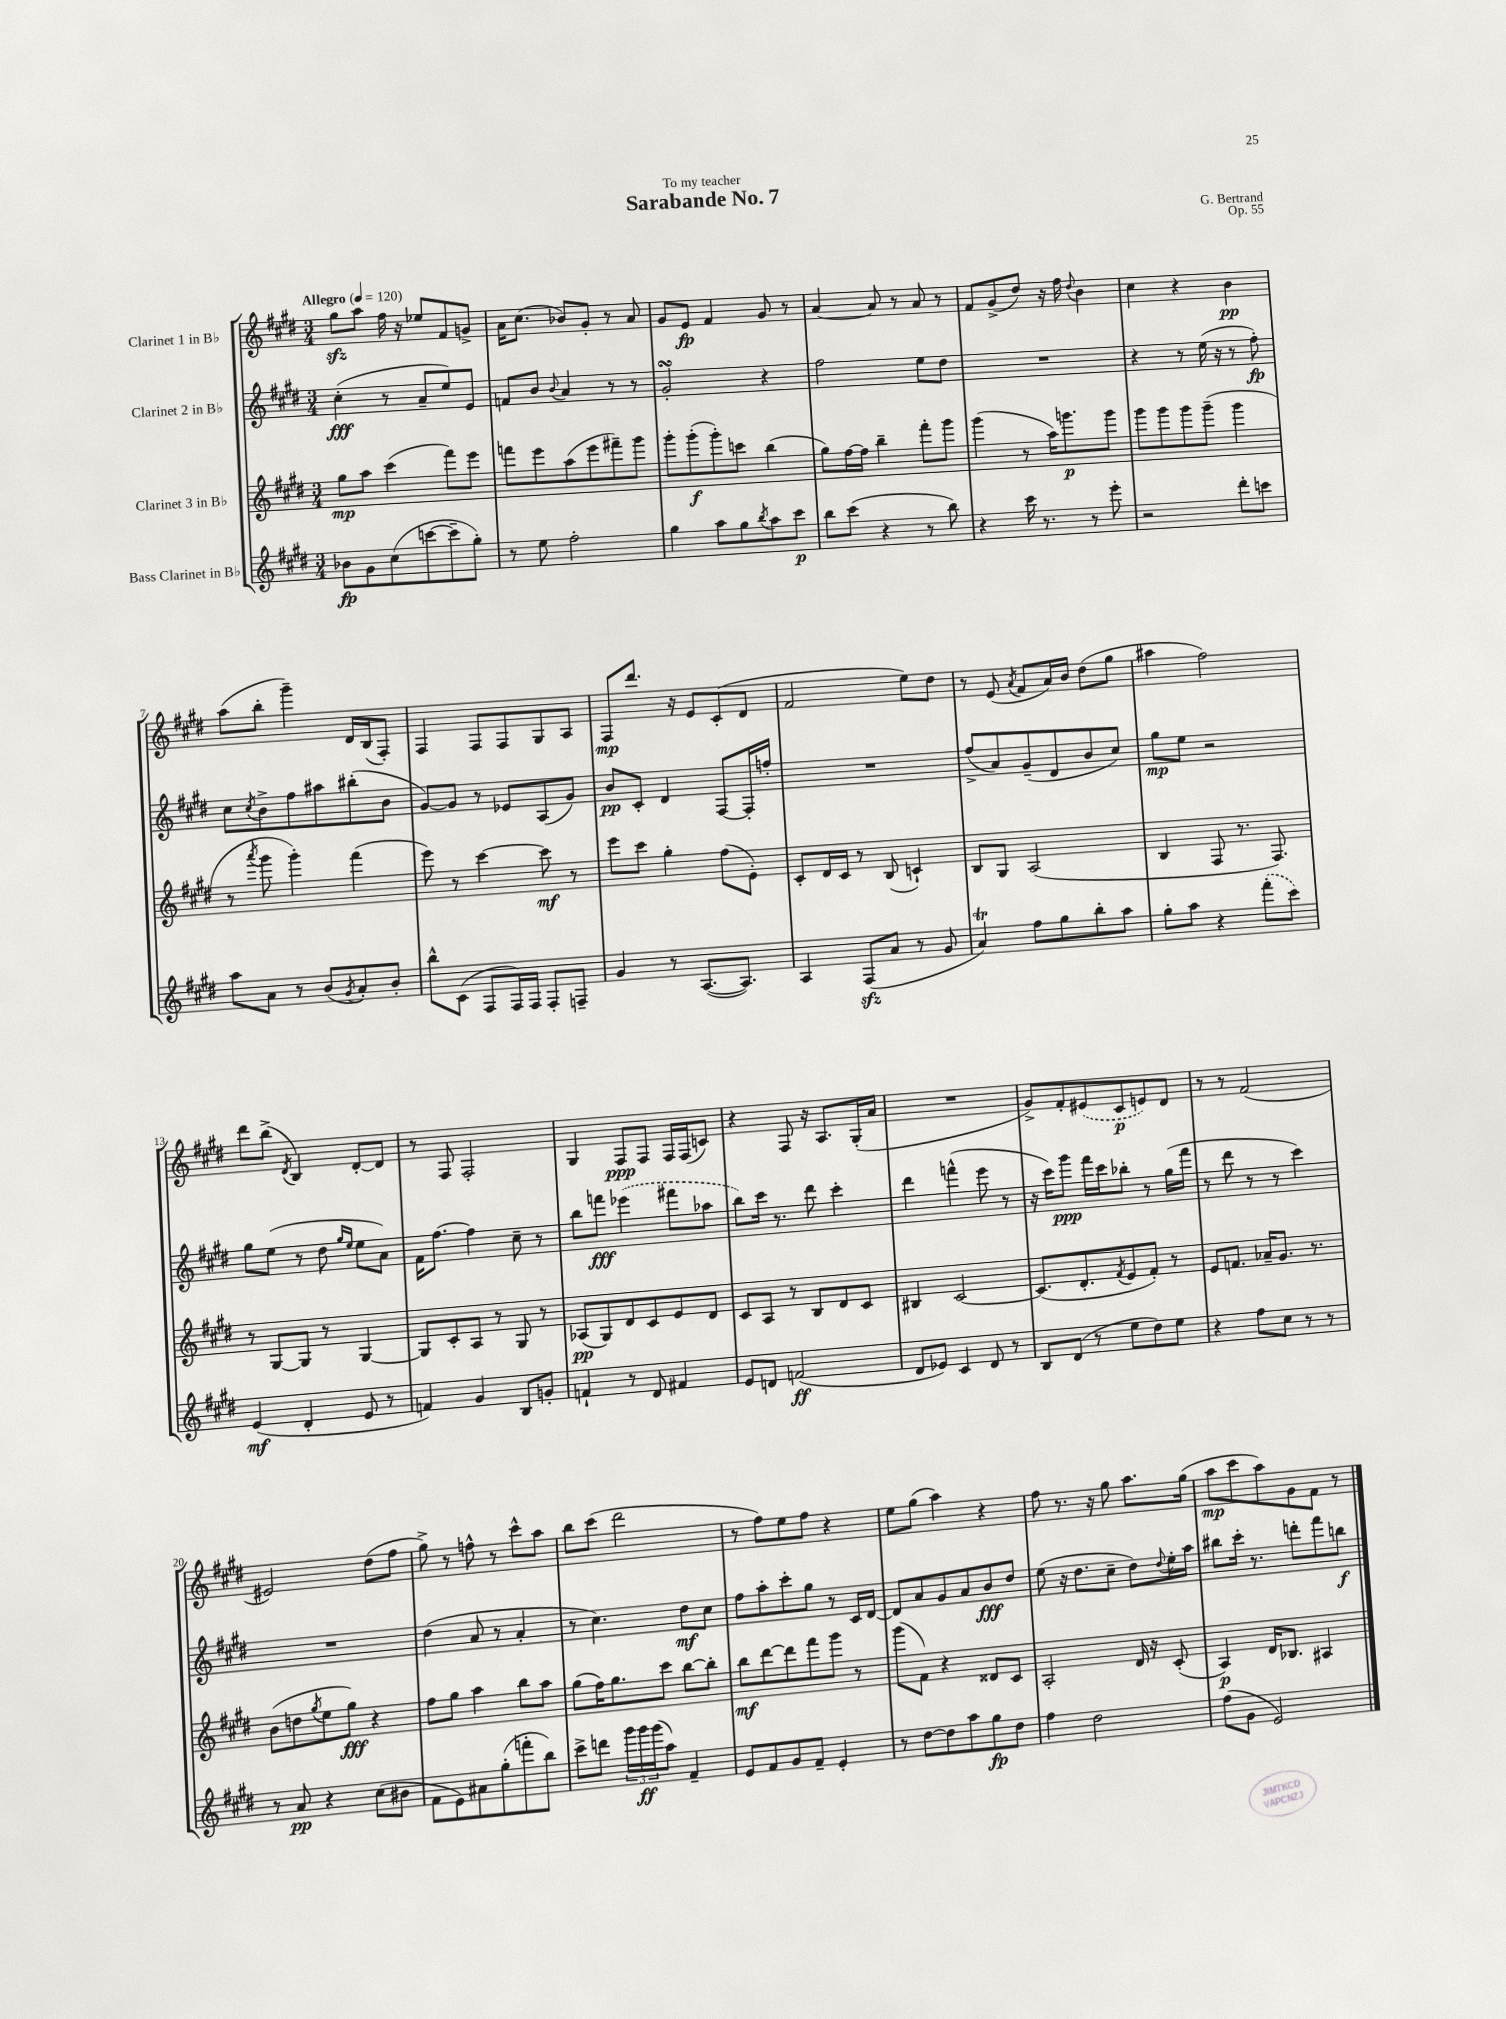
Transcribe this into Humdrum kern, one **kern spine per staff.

**kern	**kern	**kern	**kern
*staff4	*staff3	*staff2	*staff1
*clefG2	*clefG2	*clefG2	*clefG2
*k[f#c#g#d#]	*k[f#c#g#d#]	*k[f#c#g#d#]	*k[f#c#g#d#]
*M3/4	*M3/4	*M3/4	*M3/4
*MM120	*MM120	*MM120	*MM120
8b-	8gg#	(4cc#'	8gg#
8g#	8aa	.	8aa
(8cc#	(4ccc#	8r	16ff#
.	.	.	16r
[8ccc	.	8a~	8ee-
8ccc~]	8fff#)	8ee)	8f#
8gg#')	8eee	8e	8g^
=	=	=	=
8r	8fff	8f	16a
.	.	.	(8.cc#
8ee	8eee	8b	.
.	.	8qqb	.
2ff#'	(8aa	4a	8b-)
.	8eee	.	8g#'
.	8fff#~)	8r	8r
.	8ggg#	8r	8a
=	=	=	=
4gg#	8ggg#'	2g#'	8g#
.	(8ggg#'	.	8e
8aa	8ggg#')	.	4f#
8gg#	8ccc	.	.
8qbb	.	.	.
8aa	(4bb	4r	8g#
8ccc#	.	.	8r
=	=	=	=
8bb	8gg#)	2ff#	[4a
(8ccc#	[16ff#	.	.
.	16ff#]	.	.
4r	4bb~	.	8a]
.	.	.	8r
8r	8fff#'	8ee	8a
8bb)	8ggg#	8dd#	8r
=	=	=	=
4r	(4ggg#	2.r	8f#
.	.	.	(8g#^
16ccc#	8r	.	8dd#)
8.r	.	.	.
.	16aa)	.	16r
.	8.ggg	.	16ff#
.	.	.	8qqdd#
8r	.	.	4b
8eee'	8ggg	.	.
=	=	=	=
2r	8ggg#	4r	4cc#
.	8ggg#	.	.
.	8ggg#	8r	4r
.	(8ggg#~	(16ee	.
.	.	16r	.
8ddd#'	4ggg#	8r	4b
8ccc	.	8ff#')	.
=	=	=	=
8aa	8r	8cc#	(8aa
.	8qaaa	8qcc#	.
8a	8ggg#	8b^	8bb'
8r	4ggg#')	8ff#	4ggg#~)
(8b	.	8aa#	.
8qg#	.	.	.
8a')	(4fff#	(8bb#'	16d#
.	.	.	(16B
8b'	.	8b	8F#')
=	=	=	=
8bb^^	8eee)	[8g#)	4F#
(8c#	8r	8g#]	.
8F#	[4ccc#	8r	8F#
16F#)	.	8e-	8F#
16F#	.	.	.
8F#'	8ccc#]	(8A	8G#
8F~	8r	8g#)	8A
=	=	=	=
4g#	8eee	8b	8F#
.	8ccc#	8c#'	8.ddd#
8r	4gg#'	4d#	.
.	.	.	16r
([8.A	.	.	8e
.	(8ff#	[8F#	(8c#'
8.A])	.	.	.
.	8e')	16F#']	8d#
.	.	16ff'	.
=	=	=	=
4A	8c#'	2.r	2f#
.	16d#	.	.
.	16c#	.	.
(8F#	8r	.	.
8a	(8B	.	.
8r	4c`)	.	8ee)
8g#	.	.	8dd#
=	=	=	=
4a)	8B	(8ff#^	8r
.	8G#	8a)	(8e
.	.	.	8qa
8ff#	(2A	(8g#~	8f#
8gg#	.	8d#	16a)
.	.	.	16b
8bb'	.	8b	(8dd#
8aa	.	8cc#)	8gg#
=	=	=	=
8gg#'	4B	8gg#	4aa#
8aa	.	8ee	.
4r	8F#	2r	2ff#)
.	8.r	.	.
(8fff#'	.	.	.
.	8.F#)	.	.
8ccc#)	.	.	.
=	=	=	=
(4e	8r	8gg#	8ddd#
.	[8G#	(8ee	(8bb^
.	.	.	8qd#
4d#'	8G#]	8r	4B)
.	8r	8dd#	.
.	.	16qqgg#	.
.	.	16qqee	.
8e	[4G#	8ee	[8d#'
8r	.	8a)	8d#]
=	=	=	=
4f)	8G#]	16f#	8r
.	.	[8.ff#	.
.	8c#'	.	8F#
4g#	8A	4ff#]	2F#'
.	8r	.	.
8B	8G#	8cc#~	.
8g'	8r	8r	.
=	=	=	=
4f`	(8A-	8bb	4G#
.	8G#)	8fff	.
8r	8d#	(4eee-	8F#
8d#	8c#	.	8F#
4f#	8e	8fff#	16F#
.	.	.	(16F#
.	8d#	8aa-	8c)
=	=	=	=
8e	8c#	8bb)	4r
8d	8A	16ccc#	.
.	.	8.r	.
(2f	8r	.	8F#
.	8B	8ddd#	16r
.	.	.	8.A
.	8d#	4ccc#'	.
.	8c#	.	(16G#'
.	.	.	16a
=	=	=	=
8d#	4B#	4ddd#	2.r
8e-)	.	.	.
4c#	[2c#	(4fff^^	.
8d#	.	8eee	.
8r	.	8r	.
=	=	=	=
8B	(8.c#]	16r	8g#^)
.	.	16ccc#)	.
(8d#	.	8ggg#	8f#'
.	8.d#'	.	.
8r	.	16fff#	(8e#
.	.	16ccc#	.
.	8qf#	.	.
8ee	8e	8bb-'	8c#
8dd#)	8f#')	8r	8e)
8ee	8r	(16gg#	8d#
.	.	16fff#	.
=	=	=	=
4r	8e	8r	8r
.	8.f	8ddd#	8r
8ff#	.	8r	(2f#
.	16a-~	.	.
8cc#	8.g#	8r	.
8r	.	4ccc#)	.
.	8.r	.	.
8r	.	.	.
=	=	=	=
8r	(8b	2.r	2e#)
8a	8dd	.	.
.	8qgg#	.	.
4r	8ee	.	.
.	8gg#)	.	.
(8cc#	4r	.	(8dd#
8b#	.	.	8ff#
=	=	=	=
8f#	8ff#	(4dd#	8gg#^)
8e)	8gg#	.	8r
8a#	4aa	8a	8ff^^
(8gg#'	.	8r	8r
8fff'	8bb	4a'	8ccc#^^
8bb)	8aa	.	8aa
=	=	=	=
8ccc#^	(8gg#	8r	8bb
8ddd	16ff#)	4.cc#)	(8ccc#
.	8.gg#	.	.
24ggg#	.	.	2ddd#
24ggg#	.	.	.
(24ggg#	.	.	.
8aa)	8ccc#	.	.
4f#~	[8bb	8dd#	.
.	8bb']	8cc#	.
=	=	=	=
8e	8bb	8ff#	8r
8f#	[8ddd#	8aa'	8ff#)
8g#	8ddd#]	8ccc#'	8ee
8f#~	8fff#	8gg#	8ff#
4e'	8ggg#	8r	4r
.	8r	16c#	.
.	.	[16d#	.
=	=	=	=
8r	(8ggg#	8d#]	8ee
[8dd#	8f#)	8a	(8gg#
8dd#]	4r	8g#	4aa)
8aa	.	8a	.
8gg#	8d##	8b	4r
8dd#	8c#	8dd#	.
=	=	=	=
4ff#	2A'	(8ee	8ff#
.	.	16r	8.r
.	.	8.dd#	.
2dd#	.	.	.
.	.	.	16r
.	.	8cc#~	8gg#
.	16d#	8dd#)	8.aa
.	16r	.	.
.	.	8qqdd#	.
.	(8c#'	16ee'	.
.	.	16aa	(16gg#
=	=	=	=
(8ff#	4A)	8bb#	8aa
8g#	.	16ccc#'	8ccc#
.	.	8.r	.
2e)	16d#	.	8aa)
.	8.B-	.	.
.	.	8ddd'	8g#
.	4A#	8fff#	8f#
.	.	8bb	8r
==	==	==	==
*-	*-	*-	*-
